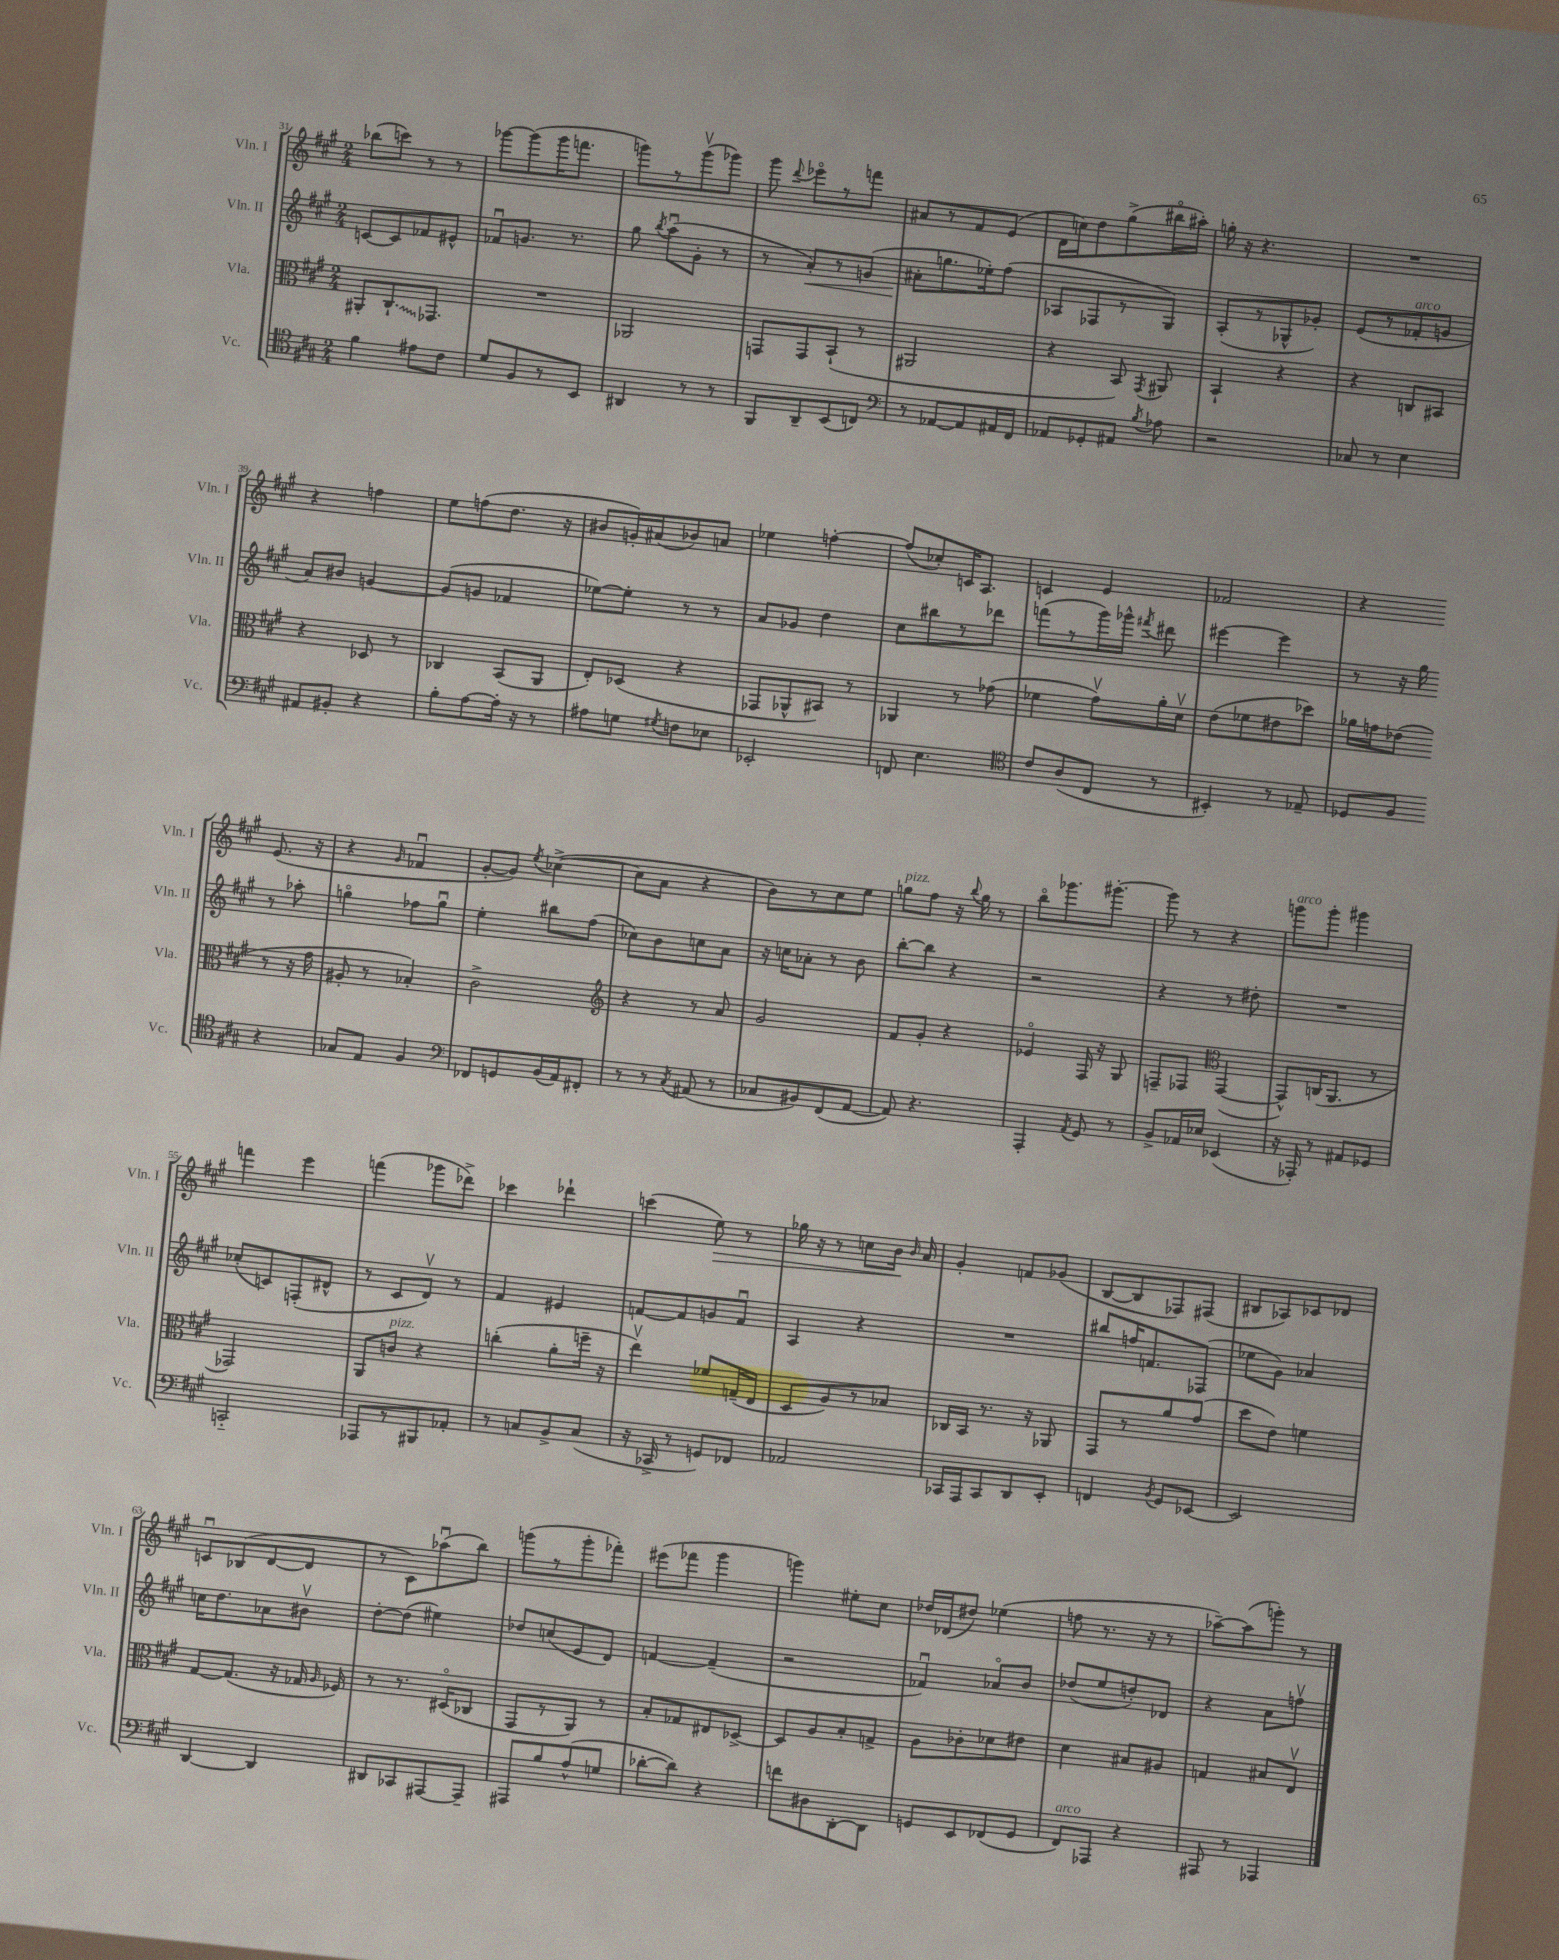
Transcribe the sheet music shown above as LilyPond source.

<<
\new StaffGroup <<
\new Staff = "s0" \with { instrumentName = "Vln. I" shortInstrumentName = "Vln. I" } {
    \clef treble \key a \major \numericTimeSignature \time 2/4
    \autoBeamOff bes''8[( c'''8]) r8 r8 |
    ges'''8[~ ges'''8( ges'''16 f'''8.] |
    g'''8[) r8 g'''8\upbow( ges'''8]) |
    gis'''8 \appoggiatura { d'''8 } ees'''8[\flageolet r8 f'''8] |
    ais'8[ r8 fis'8 e'8]( |
    d'16[ c''16) d''8 gis''8->( bis''16\flageolet ais''16]-.) |
    g''16-. r16 r4. |
    R2 |
    r4 f''4 |
    e''8[ f''8( d''8.] r16 |
    bis'8[ g'16-.) ais'16( bes'8) a'8] |
    ees''4 f''4~-. |
    f''8[( ces''8-.) c'16 a8.] |
    c'4 e'4 |
    fes'2 |
    r4 e'8.( r16 |
    r4 \grace { gis'16 } fes'4\downbow |
    gis'8[~-. gis'8]) \acciaccatura { e''8 } ces''4~->( |
    ces''8[ a'8] r4 |
    b'8[) r8 cis''8 e''8] |
    g''8[^\markup { \italic "pizz." } fis''8] r16 \appoggiatura { b''8 } g''16 r8 |
    b''8[\flageolet ges'''8. gis'''8.]~-. |
    gis'''8 r8 r4 |
    g'''8[^\markup { \italic "arco" } g'''8]-. gis'''4 |
    f'''4 e'''4 |
    f'''4( ges'''8[ des'''8]->) |
    ces'''4 des'''4-! |
    c'''4( e''8\>) r8 |
    ges''16 r16 r8 c''8[ b'16]\! \grace { b'16 } a'16 |
    gis'4-. f'8[ ges'8]( |
    b8[~ b8 fes8) fis8]( |
    bis8[ aes8) ces'8 des'8] |
    c'8[\downbow bes8( d'8~ d'8] |
    r8 cis'8[) aes''8\downbow( b''8]) |
    g'''8[( r8 g'''8-. fes'''8]-.) |
    eis'''8[( fes'''8] gis'''4 |
    g'''4) eis''8[-. cis''8] |
    des''16[ des'16( dis''8]) ees''4( |
    f''8 r8. r16 r8 |
    aes''8[~--) aes''8( g'''8]-.) r8 \bar "|." |
}
\new Staff = "s1" \with { instrumentName = "Vln. II" shortInstrumentName = "Vln. II" } {
    \clef treble \key a \major \numericTimeSignature \time 2/4
    \autoBeamOff c'8[~ c'8 fes'8 eis'8]-^ |
    fes'8[\downbow g'8.] r8. |
    gis''8 \acciaccatura { b''8 } a''8[\downbow( gis'8]-. r8 |
    r8 a'8[-.\<) r8 g'8]( |
    ais'8[-.\! g''8. ees''16-.) fis''8]( |
    aes8[ fes8 r8 gis8]) |
    a8[-.( r8 ges8-^ ges'8]-.) |
    e'8[( r8 fes'8-.^\markup { \italic "arco" } g'8] |
    a'8[) bis'8] g'4~ |
    g'8[( g'8] fes'4 |
    ees''8[~) ees''8]-. r8 r8 |
    a'8[ ges'8] d''4 |
    cis''8[ bis''8 r8 des'''8] |
    f'''8[( r8 gis'''16) ges'''16]-^ \acciaccatura { fis'''8 } dis'''8 |
    eis'''4~ eis'''4 |
    r8 r16 gis''16 r8 aes''8-. |
    g''4\flageolet fes''8[ g''8]\downbow |
    e''4-. bis''8[ fis''8]( |
    ces''8[) b'8 c''8 a'8] |
    r16 c''16[ aes'8]-. r8 b'8 |
    b''8[~-. b''8] r4 |
    r2 |
    r4 r8 dis''8-. |
    R2 |
    ces''8[-.( c'8) f8-.( dis'8]-^ |
    r8 cis'8[ d'8]\upbow) r8 |
    fis'4 eis'4 |
    f'8[~ f'8 g'8 f'8]\downbow |
    a4 r4 |
    R2 |
    bis''8[ f''16 f'8. fes8]( |
    ees''8[ gis'8]) aes'4 |
    c''16[ d''8. aes'8 bis'8]\upbow |
    d''8[~-. d''8]( eis''4) |
    des''8[ c''8( e'8 d'8]) |
    f'4~ f'4--( |
    r2 |
    fes'4\downbow) aes'8[\flageolet b'8] |
    des''8[( e''8 d''8-.) des'8] |
    r4 a'8[ f''8]\upbow \bar "|." |
}
\new Staff = "s2" \with { instrumentName = "Vla." shortInstrumentName = "Vla." } {
    \clef alto \key a \major \numericTimeSignature \time 2/4
    \autoBeamOff ais,8[-. \once \override Glissando.style = #'zigzag cis8.-!\glissando ges,8.] |
    R2 |
    aes,2 |
    g,8[ g,8 b,8]-!( r8 |
    ais,2 |
    r4 b,8) \acciaccatura { gis,8 } ais,8 |
    b,4-! r4 |
    r4 c8[ bis,8] |
    r4 des8 r8 |
    ces4 b,8[( a,8] |
    e8[-.) des8]( r4 |
    ges,8[ aes,8-^ bis,8]) r8 |
    aes,4 r8 ges'8( |
    fes'4 gis'8[\upbow) a'16-. d'16]\upbow |
    e'8[( fes'8 eis'8 des''8]) |
    aes'16[ g'16 ees'8]( r8 r16 g'16 |
    ais8-. r8 bes4-.) |
    cis'2-> |
    \clef treble r4 r8 a'8 |
    gis'2 |
    fis'8[ gis'8]-. r4 |
    ees'4\flageolet fis16 r16 gis8 |
    f8[-- fes8] \clef alto gis,4~( |
    gis,8[-^) c16( a,8.] r8 |
    ges,2) |
    a,8[ c'8]^\markup { \italic "pizz." } r4 |
    c''4-.( a'8[-. f''16]-- r16 |
    e''4\upbow) fes'8[ g16--( e16] |
    d8[ a8) r8 bes8] |
    ces16[ b,16] r8. r16 aes,8 |
    gis,8[ r8 a'8 gis'8]( |
    d''8[ e'8]) f'4 |
    gis8[~ gis8.]( r16 ges16 \grace { a16 } fes16) |
    r8 r8. dis16[\flageolet( ces8] |
    gis,8[ r8 a,8]) r8 |
    b8[-. ges8 eis8 des8]~-> |
    des8[ a8 b8-. g8]-> |
    a8[ ces'8-. des'8 eis'8] |
    d'4 bis8[ ais8] |
    g4 bis8[ e8]\upbow \bar "|." |
}
\new Staff = "s3" \with { instrumentName = "Vc." shortInstrumentName = "Vc." } {
    \clef tenor \key a \major \numericTimeSignature \time 2/4
    \autoBeamOff fis'4 eis'8[ cis'8] |
    d'8[ fis8 r8 b,8] |
    ais,4 r8 r8 |
    fis,8[ a,8-- b,8( c8]) |
    \clef bass r8 aes,8[~ aes,8 ais,16 fis,16] |
    aes,8[ ges,8-. ais,8] \acciaccatura { b8 } aes8 |
    r2 |
    ces8 r8 e4 |
    ais,8[ bis,8]-. r4 |
    b8[-. a8~ a16]-. r16 r8 |
    ais8[ g8] \acciaccatura { gis8 } f8[ ees8] |
    ees,2-. |
    f,8 e4. |
    \clef tenor cis'8[ a8( cis8] r8 |
    bis,4-.) r8 ees8-- |
    des8[ fis8] r4 |
    ges8[ e8] fis4 |
    \clef bass fes,8[ g,8 b,16( a,16) fis,8]-. |
    r8 r8 \acciaccatura { cis8 } ais,8( r8 |
    ces8[ bis,8) fis,8( a,8]~ |
    a,8) r4. |
    a,,4-. \acciaccatura { a,8 } gis,8 r8 |
    b,8[-> aes,16 ees16] ees,4( |
    r16 aes,,16-.) r8 ais,8[ ges,8] |
    c,2-_ |
    aes,,8[ r8 bis,,8 aes,8]-. |
    r8 c8[ b,8-> c8]( |
    r16 ces,16-> r8 g,8[) fes,8] |
    aes,2 |
    ces,16[ a,,16 ces,8 d,8 e,8]-. |
    f,4 \acciaccatura { b,8 } gis,8[ ees,8]~ |
    ees,2 |
    d,4~ d,4 |
    dis,8[ ces,8 ais,,8~ ais,,8]-- |
    ais,,8[ b8 a8-^( g8] |
    des'8[~-. des'8]) r4 |
    f'8[ dis8 d,8~-. d,8] |
    g,8[ e,8 fes,8( g,8] |
    fis,8[^\markup { \italic "arco" }) aes,,8] r4 |
    ais,,8 r8 aes,,4 \bar "|." |
}
>>
>>
\layout { \context { \Score currentBarNumber = #31 } }
